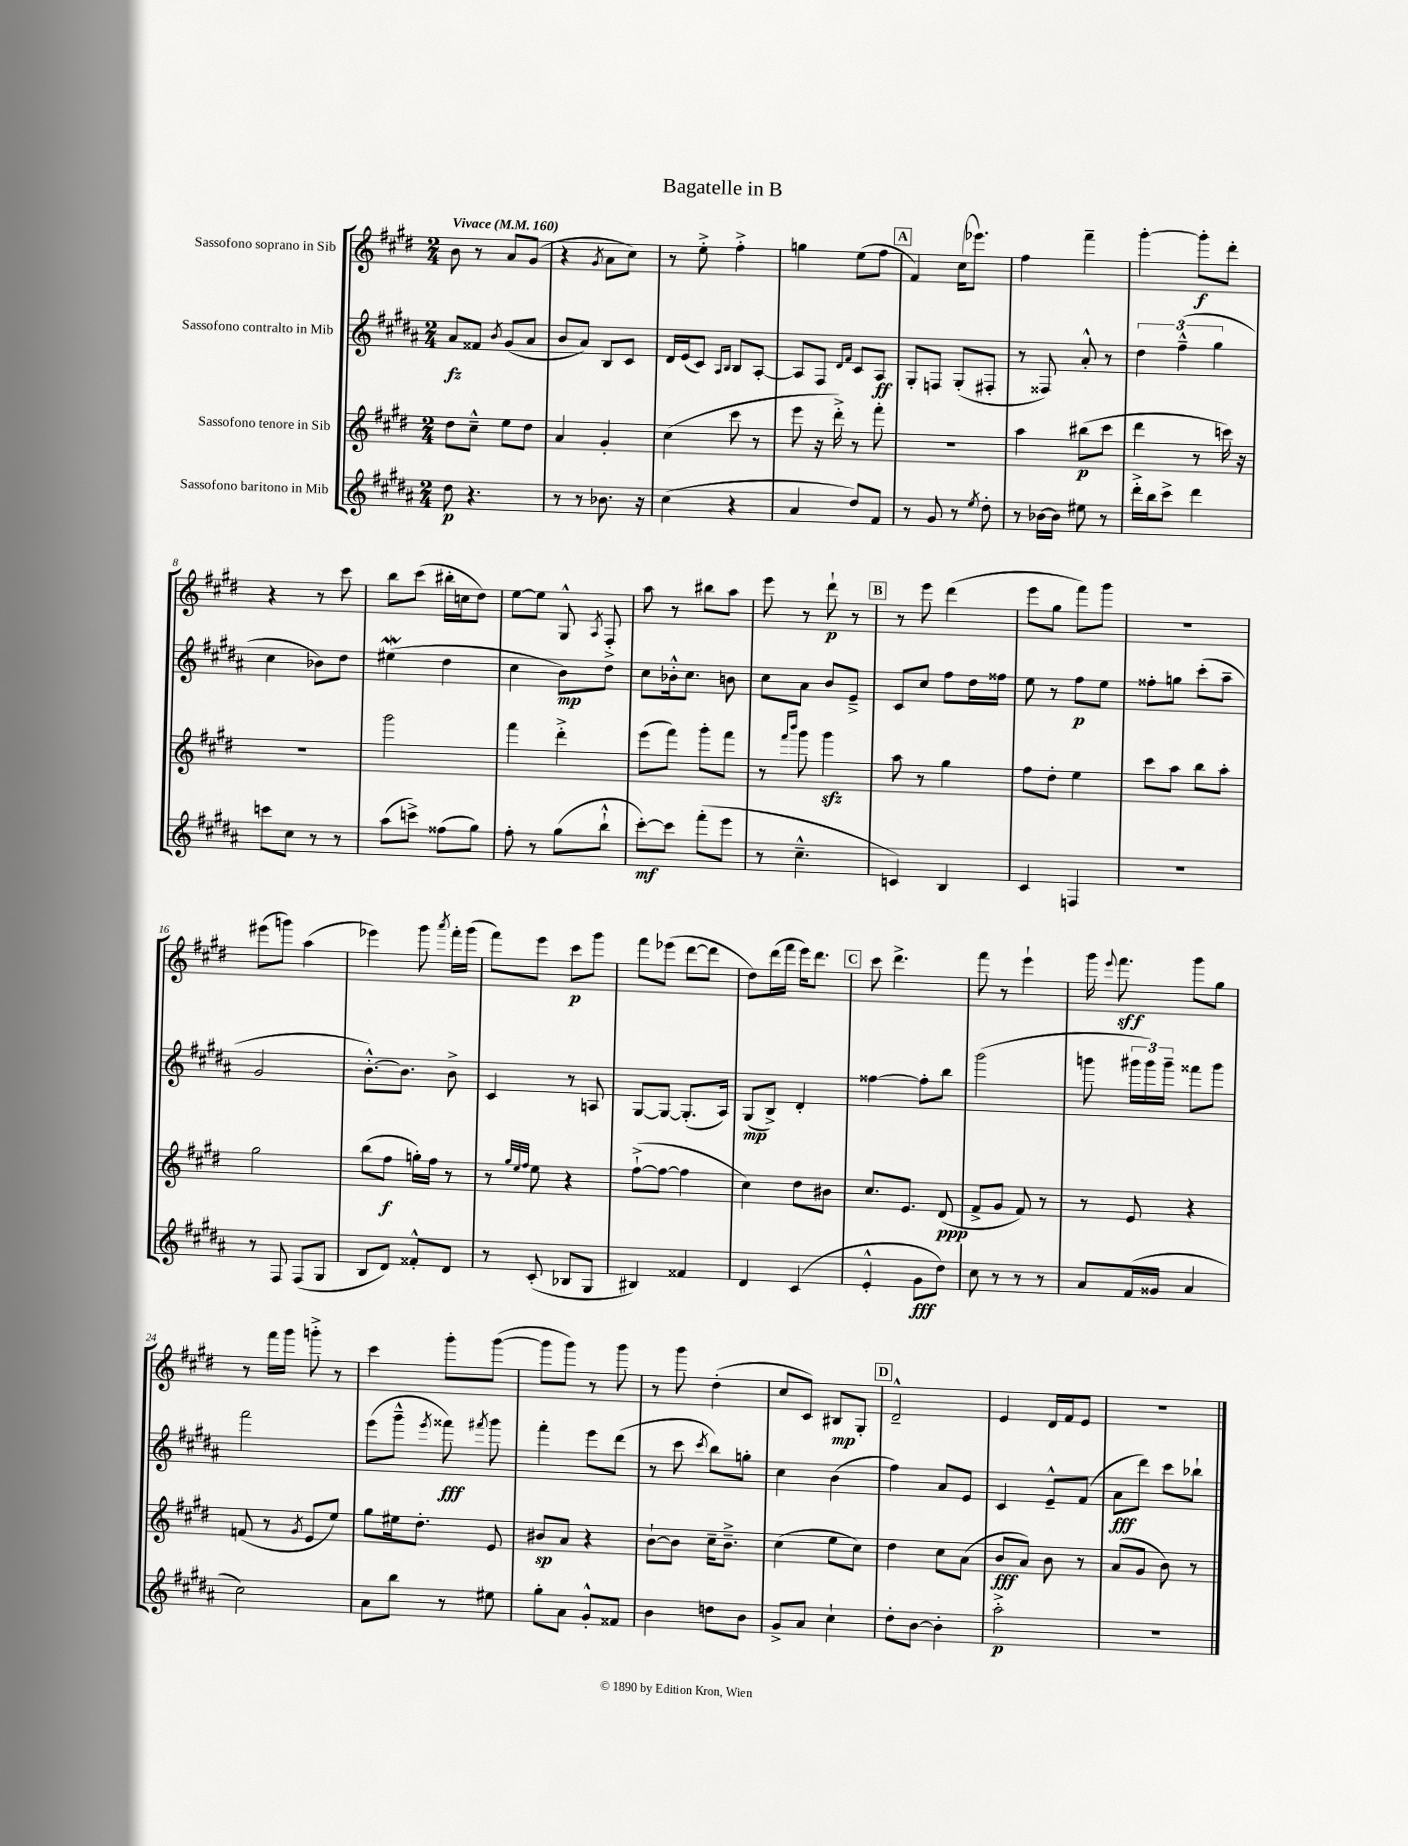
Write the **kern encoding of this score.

**kern	**dynam	**kern	**dynam	**kern	**dynam	**kern	**dynam
*part4	*part4	*part3	*part3	*part2	*part2	*part1	*part1
*staff4	*staff4	*staff3	*staff3	*staff2	*staff2	*staff1	*staff1
*I"Sassofono baritono in Mib	*	*I"Sassofono tenore in Sib	*	*I"Sassofono contralto in Mib	*	*I"Sassofono soprano in Sib	*
*clefG2	*	*clefG2	*	*clefG2	*	*clefG2	*
*k[f#c#g#d#a#]	*	*k[f#c#g#d#]	*	*k[f#c#g#d#a#]	*	*k[f#c#g#d#]	*
*M2/4	*	*M2/4	*	*M2/4	*	*M2/4	*
*MM160	*	*MM160	*	*MM160	*	*MM160	*
=1	=1	=1	=1	=1	=1	=1	=1
!	!	!	!	!	!	!LO:TX:a:B:t=Vivace	!
8dd#\	p	8dd#\L	.	8a#/L	fz	8b\	.
4.r	.	8cc#~^^\J	.	8f##X/J	.	8r	.
.	.	.	.	8qb/	.	.	.
.	.	8ee\L	.	(8g#/L	.	8a/L	.
.	.	8dd#\J	.	8a#/J	.	(8g#/J	.
=2	=2	=2	=2	=2	=2	=2	=2
8r	.	4a/	.	8b/L	.	4r	.
8r	.	.	.	8a#/J)	.	.	.
.	.	.	.	.	.	8qg#/	.
8.b-X\	.	4g#'/	.	8B/L	.	8a\L	.
.	.	.	.	8c#/J	.	8cc#\J)	.
16r	.	.	.	.	.	.	.
=3	=3	=3	=3	=3	=3	=3	=3
(4cc#\	.	(4cc#\	.	16d#/LL	.	8r	.
.	.	.	.	(16e/J	.	.	.
.	.	.	.	8c#/J)	.	8ee'^\	.
.	.	.	.	16qqA#/LL	.	.	.
.	.	.	.	16qqB/JJ	.	.	.
4r	.	8ccc#\	.	8B/L	.	4ff#'^\	.
.	.	8r	.	[8A#'/J	.	.	.
=4	=4	=4	=4	=4	=4	=4	=4
4a#/	.	8eee\	.	8A#/L]	.	4ggn\	.
.	.	16r	.	8F#/J	.	.	.
.	.	16ddd#'^\)	.	.	.	.	.
.	.	.	.	16qqd#/LL	.	.	.
.	.	.	.	16qqf#/JJ	.	.	.
8dd#/L)	.	8r	.	8c#/L	.	(8ee\L	.
8f#/J	.	8fff#'\	.	8A#/J	ff	8ff#\J	.
!!LO:REH:place=s1:t=A
=5	=5	=5	=5	=5	=5	=5	=5
8r	.	2r	.	8G#'/L	.	4f#/)	.
8g#/	.	.	.	8Fn/J	.	.	.
8r	.	.	.	(8G#'/L	.	(16cc#\KL	.
.	.	.	.	.	.	8.eee-X\J)	.
8qee/	.	.	.	.	.	.	.
8dd#'\	.	.	.	8F#X'/J	.	.	.
=6	=6	=6	=6	=6	=6	=6	=6
8r	.	4aa\	.	8r	.	4ff#\	.
[16b-X\LL	.	.	.	8F##X/)	.	.	.
16b-\JJ]	.	.	.	.	.	.	.
8ee#X\	.	(8bb#X\L	p	8a#'^^/	.	4fff#~\	.
8r	.	8ccc#\J	.	8r	.	.	.
=7	=7	=7	=7	=7	=7	=7	=7
16ddd#'^\LL	.	4ddd#\	.	6dd#\	.	[4ggg#'\	.
16bb\J	.	.	.	.	.	.	.
8ccc#^\J	.	.	.	.	.	.	.
.	.	.	.	(6ff#~^^\	.	.	.
4ddd#\	.	8r	.	.	.	8ggg#'\L]	f
.	.	.	.	6gg#\	.	.	.
.	.	16cccn\)	.	.	.	8ddd#'\J	.
.	.	16r	.	.	.	.	.
!!LO:LB:g=z
=8	=8	=8	=8	=8	=8	=8	=8
8cccn\L	.	2r	.	4cc#\	.	4r	.
8cc#\J	.	.	.	.	.	.	.
8r	.	.	.	8b-X\L)	.	8r	.
8r	.	.	.	8dd#\J	.	8ccc#\	.
=9	=9	=9	=9	=9	=9	=9	=9
(8aa#\L	.	2ggg#\	.	(4ee#XW\	.	8bb\L	.
8cccn^\J)	.	.	.	.	.	(8ccc#\J	.
(8ff##X\L	.	.	.	4dd#\	.	16bb#X'\LL	.
.	.	.	.	.	.	16ccn\J	.
8gg#\J)	.	.	.	.	.	8dd#\J)	.
=10	=10	=10	=10	=10	=10	=10	=10
8ff#'\	.	4fff#\	.	4cc#\	.	[8ee\L	.
8r	.	.	.	.	.	8ee\J]	.
(8gg#\L	.	4ddd#'^\	.	8b\L)	mp	8G#^^/	.
.	.	.	.	.	.	8qA/	.
8bb`^^\J	.	.	.	8dd#\J	.	8F#'^/	.
=11	=11	=11	=11	=11	=11	=11	=11
[8ccc#'\L)	mf	(8eee\L	.	8cc#\L	.	8aa\	.
8ccc#\J]	.	8fff#\J)	.	16b-X'^^\k	.	8r	.
.	.	.	.	8.cc#\J	.	.	.
(8fff#'\L	.	8ggg#'\L	.	.	.	8bb#X\L	.
8eee\J	.	8fff#\J	.	8bn\	.	8aa\J	.
=12	=12	=12	=12	=12	=12	=12	=12
8r	.	8r	.	8cc#\L	.	8eee\	.
.	.	16qqfff#/LL	.	.	.	.	.
.	.	16qqbbb/JJ	.	.	.	.	.
4.cc#~^^\	.	8ggg#\	.	8a#\J	.	8r	.
.	.	4ggg#zz\	.	8b/L	.	8ddd#`\	p
.	.	.	.	8e~^/J	.	8r	.
!!LO:REH:place=s1:t=B
=13	=13	=13	=13	=13	=13	=13	=13
4cn/)	.	8aa\	.	8c#/L	.	8r	.
.	.	8r	.	8cc#/J	.	8eee\	.
4B/	.	4gg#\	.	8ff#\L	.	(4ddd#\	.
.	.	.	.	16dd#\L	.	.	.
.	.	.	.	16ff##X\JJ	.	.	.
=14	=14	=14	=14	=14	=14	=14	=14
4c#/	.	8ff#\L	.	8ee\	.	8eee\L	.
.	.	8dd#'\J	.	8r	.	8gg#\J	.
4Fn/	.	4ee\	.	8ff#\L	p	8fff#\L)	.
.	.	.	.	8ee\J	.	8ggg#\J	.
=15	=15	=15	=15	=15	=15	=15	=15
2r	.	8ccc#\L	.	8ff##X'\L	.	2r	.
.	.	8aa\J	.	8ggn\J	.	.	.
.	.	8bb\L	.	(8ccc#'\L	.	.	.
.	.	8aa'\J	.	8aa#~\J	.	.	.
!!LO:LB:g=z
=16	=16	=16	=16	=16	=16	=16	=16
8r	.	2gg#\	.	2g#/	.	(8eee#X\L	.
8F#/	.	.	.	.	.	8gggn\J)	.
(8F#/L	.	.	.	.	.	(4aa\	.
8G#/J	.	.	.	.	.	.	.
=17	=17	=17	=17	=17	=17	=17	=17
8B/L	.	(8bb\L	.	[8.b'^^\L)	.	4eee-X\)	.
8d#/J)	.	8ff#\J	f	.	.	.	.
.	.	.	.	8.b\J]	.	.	.
8f##X'^^/L	.	16ggn'\LL)	.	.	.	8ggg#\	.
.	.	16ff#\JJ	.	.	.	.	.
.	.	.	.	.	.	8qaaa/	.
8d#/J	.	8r	.	8b^\	.	16fff#'\LL	.
.	.	.	.	.	.	(16ggg#\JJ	.
=18	=18	=18	=18	=18	=18	=18	=18
8r	.	8r	.	4c#/	.	8fff#\L)	.
.	.	32qqgg#/LLL	.	.	.	.	.
.	.	32qqee/	.	.	.	.	.
.	.	32qqff#/JJJ	.	.	.	.	.
(8c#'/	.	8ee\	.	.	.	8eee\J	.
8B-X/L	.	4r	.	8r	.	8ccc#\L	p
8G#/J	.	.	.	8An/	.	8ggg#\J	.
=19	=19	=19	=19	=19	=19	=19	=19
4B#X/)	.	([8ff#`^\L	.	[8G#/L	.	8fff#\L	.
.	.	8ff#\J_	.	8G#/J_	.	(8eee-X\J	.
4f##X/	.	4ff#\]	.	(8.G#'/L]	.	[8ddd#\L	.
.	.	.	.	.	.	8ddd#\J]	.
.	.	.	.	16A#/Jk)	.	.	.
=20	=20	=20	=20	=20	=20	=20	=20
4d#/	.	4cc#\)	.	(8G#/L	mp	8dd#\L)	.
.	.	.	.	8B^/J)	.	(16ddd#\L	.
.	.	.	.	.	.	16fff#\JJ	.
(4c#/	.	8dd#\L	.	4d#'/	.	16eee\KL)	.
.	.	.	.	.	.	8.ddd#\J	.
.	.	8b#X\J	.	.	.	.	.
!!LO:REH:place=s1:t=C
=21	=21	=21	=21	=21	=21	=21	=21
4e'^^/	.	8.cc#/L	.	[4ff##X\	.	8ccc#\	.
.	.	.	.	.	.	4.ddd#^\	.
.	.	8.e/J	.	.	.	.	.
8g#\L	fff	.	.	8ff##'\L]	.	.	.
8dd#\J)	.	(8d#/	ppp	8bb\J	.	.	.
=22	=22	=22	=22	=22	=22	=22	=22
8cc#\	.	8f#^/L	.	(2ggg#\	.	8fff#\	.
8r	.	8g#/J	.	.	.	8r	.
8r	.	8f#/)	.	.	.	4eee`\	.
8r	.	8r	.	.	.	.	.
=23	=23	=23	=23	=23	=23	=23	=23
8a#/L	.	8r	.	8gggn\	.	16ggg#\	.
.	.	.	.	.	.	8qqeee/	.
.	.	.	.	.	.	8.fff#\	sff
(16f#/L	.	8e/	.	24ggg#X\LL	.	.	.
.	.	.	.	24ggg#\)	.	.	.
16g##X/JJ	.	.	.	.	.	.	.
.	.	.	.	24ggg#~\JJ	.	.	.
4a#/	.	4r	.	8fff##X\L	.	8ggg#\L	.
.	.	.	.	8ggg#\J	.	8gg#\J	.
!!LO:LB:g=z
=24	=24	=24	=24	=24	=24	=24	=24
2cc#\)	.	(8fn/	.	2fff#\	.	8r	.
.	.	8r	.	.	.	16fff#\LL	.
.	.	.	.	.	.	16ggg#\JJ	.
.	.	8qg#/	.	.	.	.	.
.	.	8e/L	.	.	.	8gggn'^\	.
.	.	8ee/J)	.	.	.	8r	.
=25	=25	=25	=25	=25	=25	=25	=25
8a#\L	.	8gg#\L	.	(8eee\L	.	4ccc#\	.
8bb\J	.	16ee#X\k	.	8ggg#~^^\J	.	.	.
.	.	8.dd#'\J	.	.	.	.	.
.	.	.	.	8qeee/	.	.	.
8r	.	.	.	8fff##X\)	fff	8ggg#'\L	.
.	.	.	.	8qfff#X/	.	.	.
8ee#X\	.	8e/	.	8ggg#\	.	([8ggg#\J	.
=26	=26	=26	=26	=26	=26	=26	=26
8gg#'\L	.	8b#X/L	sp	4fff#'\	.	8ggg#\L]	.
8a#\J	.	8a/J	.	.	.	8ggg#\J)	.
8g#'^^/L	.	4r	.	8eee\L	.	8r	.
8f##X/J	.	.	.	(8ddd#\J	.	8ggg#\	.
=27	=27	=27	=27	=27	=27	=27	=27
4b\	.	[8b`\L	.	8r	.	8r	.
.	.	8b\J]	.	8ccc#\	.	8ggg#\	.
.	.	.	.	8qccc#/	.	.	.
8ddn\L	.	16cc#~\KL	.	8bb\L)	.	(4dd#'\	.
.	.	8.b~^\J	.	.	.	.	.
8b\J	.	.	.	8ggn'\J	.	.	.
=28	=28	=28	=28	=28	=28	=28	=28
8g#^/L	.	(4cc#\	.	4cc#\	.	8cc#/L	.
8a#/J	.	.	.	.	.	8c#/J)	.
4cc#`\	.	8ee\L	.	(4b\	.	8B#X/L	mp
.	.	8cc#\J)	.	.	.	8G#'/J	.
!!LO:REH:place=s1:t=D
=29	=29	=29	=29	=29	=29	=29	=29
8dd#'\L	.	4dd#\	.	4ff#\)	.	2d#~^^/	.
[8b\J	.	.	.	.	.	.	.
4b'\]	.	8cc#\L	.	8a#/L	.	.	.
.	.	(8a\J	.	8e/J	.	.	.
=30	=30	=30	=30	=30	=30	=30	=30
2aa#'^\	p	8b/L	fff	4c#/	.	4e/	.
.	.	8a/J)	.	.	.	.	.
.	.	8b\	.	8e~^^/L	.	16d#/LL	.
.	.	.	.	.	.	16f#/J	.
.	.	8r	.	(8f#/J	.	8e/J	.
=31	=31	=31	=31	=31	=31	=31	=31
2r	.	(8a/L	.	8a#\L	fff	2r	.
.	.	8g#/J	.	8ddd#\J)	.	.	.
.	.	8b\)	.	8ccc#\L	.	.	.
.	.	8r	.	8bb-X`\J	.	.	.
==	==	==	==	==	==	==	==
*-	*-	*-	*-	*-	*-	*-	*-
